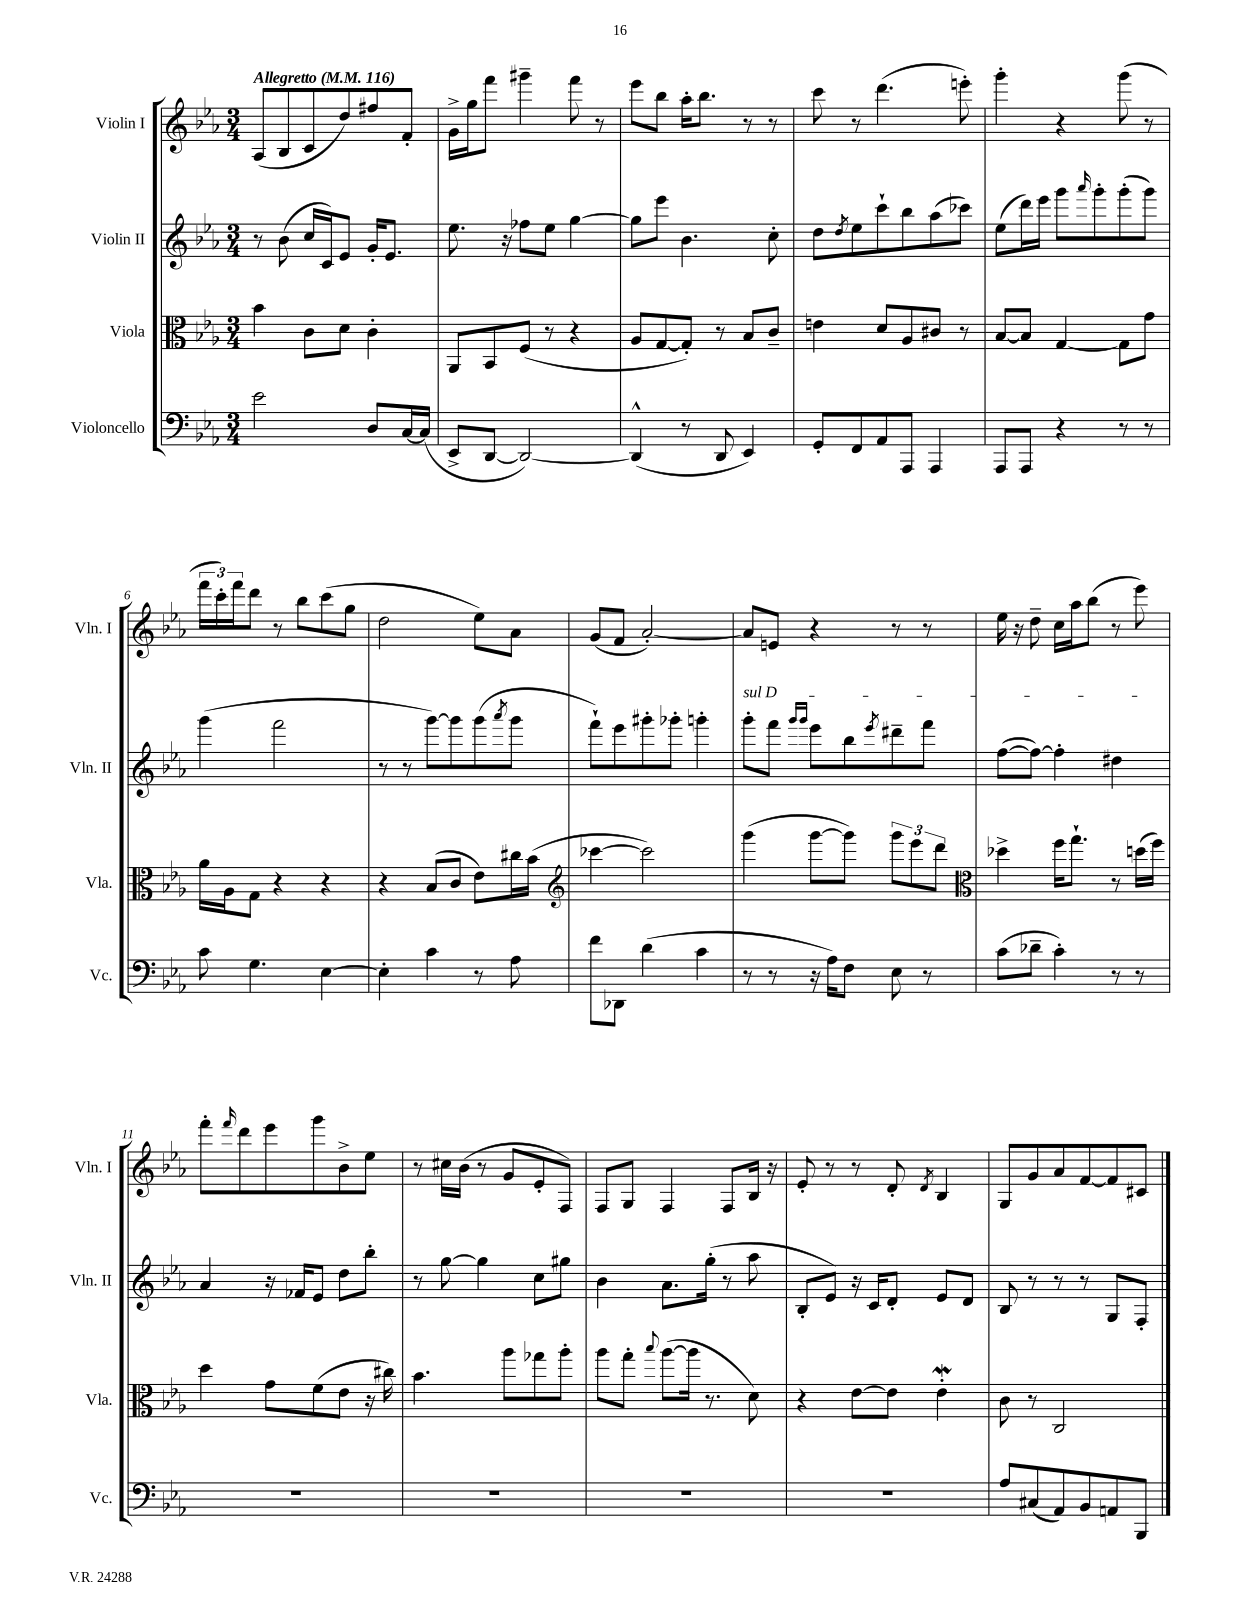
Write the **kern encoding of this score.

**kern	**kern	**kern	**kern
*staff4	*staff3	*staff2	*staff1
*clefF4	*clefC3	*clefG2	*clefG2
*k[b-e-a-]	*k[b-e-a-]	*k[b-e-a-]	*k[b-e-a-]
*M3/4	*M3/4	*M3/4	*M3/4
*MM116	*MM116	*MM116	*MM116
2e-\	4b-\	8r	(8A-/L
.	.	(8b-\	8B-/
.	8c\L	16cc/LL	8c/
.	.	16c/J)	.
.	8d\J	8e-/J	8dd/)
8D/L	4c'\	16g'/LK	8ff#/
.	.	8.e-/J	.
[16C/L	.	.	8f'/J
(16C/]JJ	.	.	.
=	=	=	=
8EE-^/L	8AA-/L	8.ee-\	16g^\LL
.	.	.	16gg\J
[8DD/J	8BB-/	.	8fff\J
.	.	16r	.
2DD/_)	(8F/J	8ff-\L	4ggg#~\
.	8r	8ee-\J	.
.	4r	[4gg\	8fff\
.	.	.	8r
=	=	=	=
(4DD^^/]	8A-/L	8gg\]L	8eee-\L
.	[8G/	8eee-\J	8bb-\J
8r	8G'/]J)	4.b-\	16aa-'\LK
.	.	.	8.bb-\J
8DD/	8r	.	.
4EE-/)	8B-/L	.	8r
.	8c~/J	8cc'\	8r
=	=	=	=
8GG'/L	4e\	8dd\L	8ccc\
.	.	8qdd/	.
8FF/	.	8ee-\	8r
8AA-/	8d/L	8ccc`\	(4.ddd\
8AAA-/J	8A-/	8bb-\	.
4AAA-/	8c#/J	(8aa-\	.
.	8r	8ccc-\J)	8eee'\)
=	=	=	=
8AAA-/L	[8B-/L	(8ee-\L	4ggg'\
8AAA-/J	8B-/]J	16ddd\L)	.
.	.	16eee-\JJ	.
4r	[4G/	8ggg\L	4r
.	.	16qqaaa-/	.
.	.	8ggg'\	.
8r	8G\]L	(8ggg'\	(8ggg\
8r	8g\J	8ggg\J)	8r
=	=	=	=
8c\	16a-\LL	(4ggg\	24fff\LL
.	.	.	24ccc'\)
.	16A-\J	.	.
.	.	.	24fff\J
4.G\	8G\J	.	8ddd\J
.	4r	2fff\	8r
.	.	.	8bb-\L
[4E-\	4r	.	(8ccc\
.	.	.	8gg\J
=	=	=	=
4E-'\]	4r	8r	2dd\
.	.	8r	.
4c\	(8B-/L	[8ggg\L)	.
.	8c/J	8ggg\]	.
8r	8e-\L)	(8ggg\	8ee-\L)
.	.	8qaaa-/	.
8A-\	16cc#\L	8ggg\J	8a-\J
.	(16b-\JJ	.	.
=	=	=	=
*	*clefG2	*	*
8f\L	[4ccc-\	8fff`\L)	(8g/L
8DD-\J	.	8eee-\	8f/J
(4d\	2ccc-\])	8ggg#'\	[2a-'/)
.	.	8ggg-'\J	.
4c\	.	4ggg'\	.
=	=	=	=
8r	(4ggg\	8ggg'\L	8a-/]L
8r	.	8fff\J	8e/J
.	.	16qqggg/LL	.
.	.	16qqggg/JJ	.
16r	[8ggg\L	8eee-\L	4r
16A-\LK)	.	.	.
8F\J	8ggg\]J)	8bb-\	.
.	.	8qeee-/	.
8E-\	12ggg\L	8ddd#~\	8r
.	12eee-\	.	.
8r	.	8fff\J	8r
.	12ddd\J	.	.
=	=	=	=
*	*clefC3	*	*
(8c\L	4dd-^\	([8ff\L	16ee-\
.	.	.	16r
8d-~\J	.	8ff\_J)	8dd~\
4c'\)	16ff\LK	4ff'\]	16cc\LL
.	8.gg`\J	.	16aa-\J
.	.	.	(8bb-\J
8r	8r	4dd#\	8r
8r	(16dd\LL	.	8eee-\)
.	16ff\JJ)	.	.
=	=	=	=
2.r	4dd\	4a-/	8fff'\L
.	.	.	16qqfff/
.	.	.	8ddd\
.	8g\L	16r	8eee-\
.	.	16f-/LK	.
.	(8f\	8e-/J	8ggg\
.	8e-\J	8dd\L	8b-^\
.	16r	8bb-'\J	8ee-\J
.	16cc#\)	.	.
=	=	=	=
2.r	4.b-\	8r	8r
.	.	[8gg\	16cc#\LL
.	.	.	(16b-\JJ
.	.	4gg\]	8r
.	8aa-\L	.	8g/L
.	8gg-\	8cc\L	8e-'/
.	8aa-'\J	8gg#\J	8F/J)
=	=	=	=
2.r	8aa-\L	4b-\	8F/L
.	8gg'\J	.	8G/J
.	8qqbb-/	.	.
.	([8aa-\L	8.a-\L	4F/
.	16aa-\]Jk	.	.
.	8.r	(16gg'\Jk	.
.	.	8r	8F/L
.	8d\)	8aa-\	16B-/Jk
.	.	.	16r
=	=	=	=
2.r	4r	8B-'/L	8e-'/
.	.	8e-/J)	8r
.	[8e-\L	16r	8r
.	.	16c/LK	.
.	8e-\]J	8d'/J	8d'/
.	.	.	8qd/
.	4e-'\	8e-/L	4B-/
.	.	8d/J	.
=	=	=	=
8A-/L	8c\	8B-/	8G/L
(8C#/	8r	8r	8g/
8AA-/)	2C/	8r	8a-/
8BB-/	.	8r	[8f/
8AA/	.	8G/L	8f/]
8BBB-/J	.	8F'/J	8c#/J
==	==	==	==
*-	*-	*-	*-
